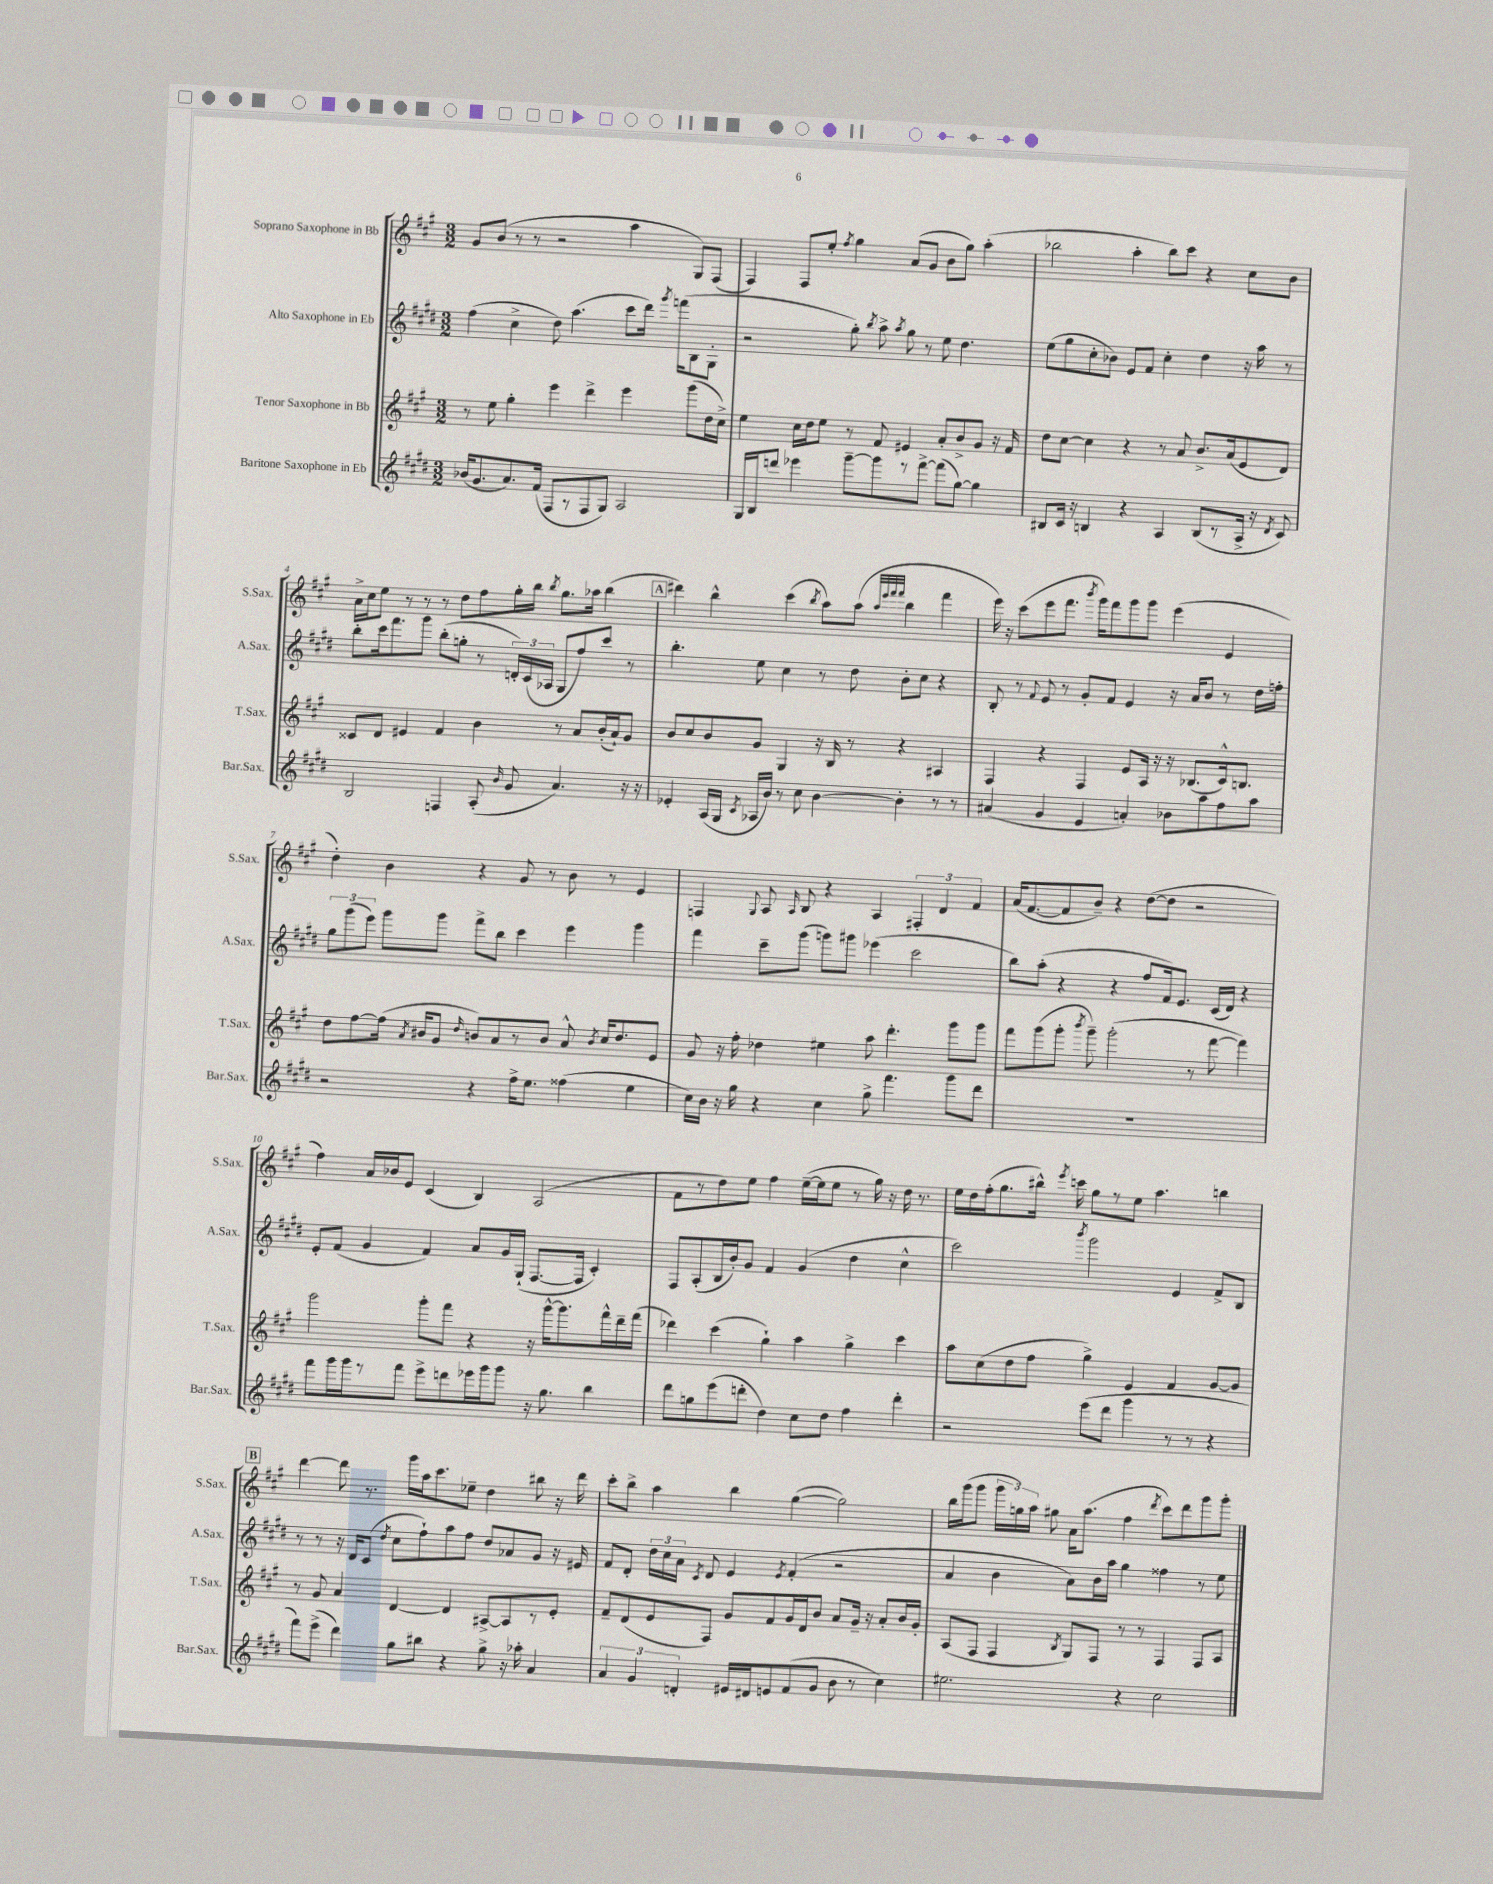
<<
\new StaffGroup <<
\new Staff = "s0" \with { instrumentName = "Soprano Saxophone in Bb" shortInstrumentName = "S.Sax." } {
    \clef treble \key a \major \numericTimeSignature \time 3/2
    \autoBeamOff gis'8[ b'8]( r8 r8 r2 a''4 gis8[) fis8]( |
    fis4) fis8[ e''8]-. \acciaccatura { fis''8 } gis''4 a'8[( gis'8] b'8[ gis''8]) a''4-.( |
    bes''2 a''4-. bes''8[) cis'''8] r4 cis''8[ b'8] |
    a'16[-> cis''16 e''8] r8 r8 r8 d''8[ fis''8 gis''16-. b''16] \acciaccatura { b''8 } gis''8.[ aes''16] b''4( |
    \mark \markup { \box "A" } dis'''4) b''4-^ cis'''4( \acciaccatura { b''8 } a''8[) a''8]( \grace { a''32[ e'''32 fis'''32 fis'''32] } b''4 fis'''4 |
    e'''16) r16 cis'''8[( e'''8 fis'''8.] \acciaccatura { b'''8 } gis'''16[) fis'''8 gis'''8 gis'''8] e'''4( e'4 |
    d''4-.) b'4 r4 gis'8 r8 b'8 r8 e'4 |
    f4 \appoggiatura { gis8 } a8 \grace { a16 } b8 r4 a4 \tuplet 3/2 { fis4-. d'4 fis'4 } |
    a'16[( fis'8.~ fis'8 b'8]--) r4 d''8[~( d''8] r2 |
    fis''4) a'16[ bes'16 e'8] cis'4( b4) a2( |
    fis'8[ r8 d''8) e''8] fis''4 e''16[~--( e''16 e''8] r8 gis''16) r16 d''16 r8. |
    e''16[ d''16 fis''16-.( gis''8. bis''16]-^) \acciaccatura { e'''8 } c'''16 gis''8[ r8 e''8] a''4. b''4 |
    \mark \markup { \box "B" } d'''4~ d'''8 r8. gis'''16[ a''16 cis'''8. ees''8]-- d''4 bis''8 r16 d'''16 |
    cis'''8[-. b''8]-> a''4 b''4 gis''4~( gis''2) |
    b''16[ gis'''16( gis'''8] \tuplet 3/2 { gis'''16[ g''16) a''16] } gis''8 a'16[ a''8.]( fis''4 \acciaccatura { d'''8 } cis'''8[) d'''8 gis'''8 gis'''8]-. \bar "|." |
}
\new Staff = "s1" \with { instrumentName = "Alto Saxophone in Eb" shortInstrumentName = "A.Sax." } {
    \clef treble \key e \major \numericTimeSignature \time 3/2
    \autoBeamOff fis''4( cis''4-> dis''8) a''4.( cis'''8[ dis'''16]) \acciaccatura { gis'''8 } f'''16[( b8 gis8]-. |
    r2 gis''8-.) \acciaccatura { b''8 } a''8-> \acciaccatura { a''8 } gis''8 r8 e''8 dis''4. |
    e''8[( gis''8 cis''8-. bes'8]) e'8[ fis'8] cis''4-. dis''4 r16 a''16 r8 |
    b''8[-. cis'''16 fis'''8. gis'''8] b''8[-.( g''8]-. r8 \tuplet 3/2 { d'16[-.) cis'16( aes16] } gis8[ fis''8) cis'''8] r8 |
    \mark \markup { \box "A" } b''4.-. e''8 cis''4 r8 dis''8 b'8[-. cis''8] r4 |
    b8-. r8 \appoggiatura { fis'8 } e'8 r8 gis'8[-. fis'8] e'4 r16 a'16[ b'8] r8 dis''16[ f''16]-. |
    \tuplet 3/2 { gis''8[ gis'''8( e'''8]) } gis'''8[ gis'''8] fis'''8[-> b''8] cis'''4 e'''4 gis'''4 |
    fis'''4 cis'''8[-- gis'''8]( g'''8[) gis'''8] ees'''4( cis'''2 |
    b''8[) a''8]-.( r4 r4 fis''8[ fis'16) e'8.] cis'16[( dis'16]) r4 |
    e'8[-. fis'8]( gis'4 fis'4) a'8[ gis'16 gis16]-!( fis8.[~ fis16] cis'4-.) |
    fis8[ a8-.( b16 b'16-.) gis'8] fis'4 gis'4( dis''4 cis''4-^ |
    cis'''2) \acciaccatura { b'''8 } gis'''2 e'4 fis'8[-> b8] |
    \mark \markup { \box "B" } r8 r8 r16 dis'16[ cis'8]( \acciaccatura { dis''8 } cis''8[ fis''8-!) a''8 fis''8] dis''8[ aes'8 gis'8] r16 eis'16 |
    fis'8[ dis'8]-. \tuplet 3/2 { dis''16[ cis''16 a'16] } \acciaccatura { cis'8 } dis'8 e'4 \acciaccatura { e'8 } fis'4-.( r2 |
    a'4 b'4 a'8[) b'16 a''16] gis''4 fisis''4 r8 e''8 \bar "|." |
}
\new Staff = "s2" \with { instrumentName = "Tenor Saxophone in Bb" shortInstrumentName = "T.Sax." } {
    \clef treble \key a \major \numericTimeSignature \time 3/2
    \autoBeamOff r8 e''8 gis''4-. e'''4 d'''4-> e'''4 gis'''8[( d''16 cis''16]->) |
    e''4 cis''16[ d''16 e''8] r8 fis'8 eis'4 a'8[-. b'8-> gis'8] r16 fis'16 |
    d''8[ cis''8]~ cis''4 r4 r8 a'8 b'8.[-> a'16( e'8 d'8]) |
    cisis'8[ d'8] eis'4 fis'4 b'4 r8 a'8[ b'16-.( a'16-!) gis'8] |
    \mark \markup { \box "A" } b'8[ cis''8 b'8 gis'8] gis4 r16 b16 r8 r4 ais4 |
    fis4 r4 fis4 e'8[ a16] r16 r16 bes8.[( cis'16-^) b8.] |
    d''8[ fis''8~ fis''16]( \acciaccatura { a'8 } bis'16[ gis'8] \grace { d''16 } b'8[) a'8 r8 b'8] a'8-^ \acciaccatura { b'8 } cis''16[ d''8. e'8] |
    gis'8 r16 fis''16-. des''4 eis''4 a''8 d'''4.-. gis'''8[ gis'''8] |
    fis'''8[ gis'''8( gis'''8]-. \acciaccatura { b'''8 } gis'''8--) gis'''2-.( r8 fis'''8~ fis'''4) |
    gis'''2 gis'''8[-. fis'''8] r4 r16 gis'''16[~-^ gis'''8. fis'''16-^ d'''16-- fis'''16]( |
    des'''4) cis'''4( gis''4-!) a''4 gis''4-> cis'''4 |
    a''8[ cis''8( d''8 fis''8] gis''4->) e'4 fis'4 gis'8[~ gis'8] |
    \mark \markup { \box "B" } r8 gis'8 a'4 d'4~ d'4 ais8[~-> ais8 r8 e'8]-. |
    fis'8[-- d'8( e'8 fis8]) gis'8[ fis'8 gis'16 d'16 b'8] a'8[ gis'16]-- r16 a'8[-. b'16 gis'16]-. |
    a8[( fis8] fis4 \acciaccatura { b8 } gis8[) fis8] r8 r8 fis4 fis8[ a8] \bar "|." |
}
\new Staff = "s3" \with { instrumentName = "Baritone Saxophone in Eb" shortInstrumentName = "Bar.Sax." } {
    \clef treble \key e \major \numericTimeSignature \time 3/2
    \autoBeamOff bes'16[( gis'8. a'8.) fis'16]( fis8[ r8 fis8 gis8]) a2 |
    gis16[ b16 d'''8] ees'''4 gis'''8[~-- gis'''8 r8 fis'''8]~-> fis'''8[( gis''8]~) gis''4 |
    bis8[ cis'16] r16 b4 r4 a4 b8[( r8 a16]-> r16 \acciaccatura { dis'8 } cis'8) |
    b2 f4 a8-.( \grace { b'16 } gis'8 a'4.) r16 r16 |
    \mark \markup { \box "A" } ees'4-. a16[( gis16] \acciaccatura { cis'8 } aes16[ b'16]) r8 cis''8 b'4~ b'4-. r8 r8 |
    ais'4( gis'4 e'4 a'4-.) bes'8[ a''8 fis''8 a''8] |
    r2 r4 fis''16[-> e''8.] fisis''4( e''4 |
    cis''16[) b'16] r16 gis''16 r4 cis''4 gis''8-> fis'''4. gis'''8[ dis'''8] |
    R1. |
    fis'''8[ gis'''16 gis'''16 r8 fis'''8] e'''8[-> d'''8 ees'''16 gis'''16 gis'''8] r16 gis''8. b''4 |
    dis'''8[ g''8 e'''8( d'''8]-. dis''4) cis''8[ dis''8] fis''4 d'''4-. |
    r2 e'''8[( dis'''8] gis'''4 r8 r8 r4 |
    \mark \markup { \box "B" } fis'''8[) e'''8]->( dis'''4) gis''8[ bis''8] r4 gis''8-> r16 aes''16-. a'4 |
    \tuplet 3/2 { a'4 gis'4 d'4-. } eis'16[ dis'16 e'8 fis'8( gis'8] b'8 r8 cis''4) |
    eis''2. r4 cis''2 \bar "|." |
}
>>
>>
